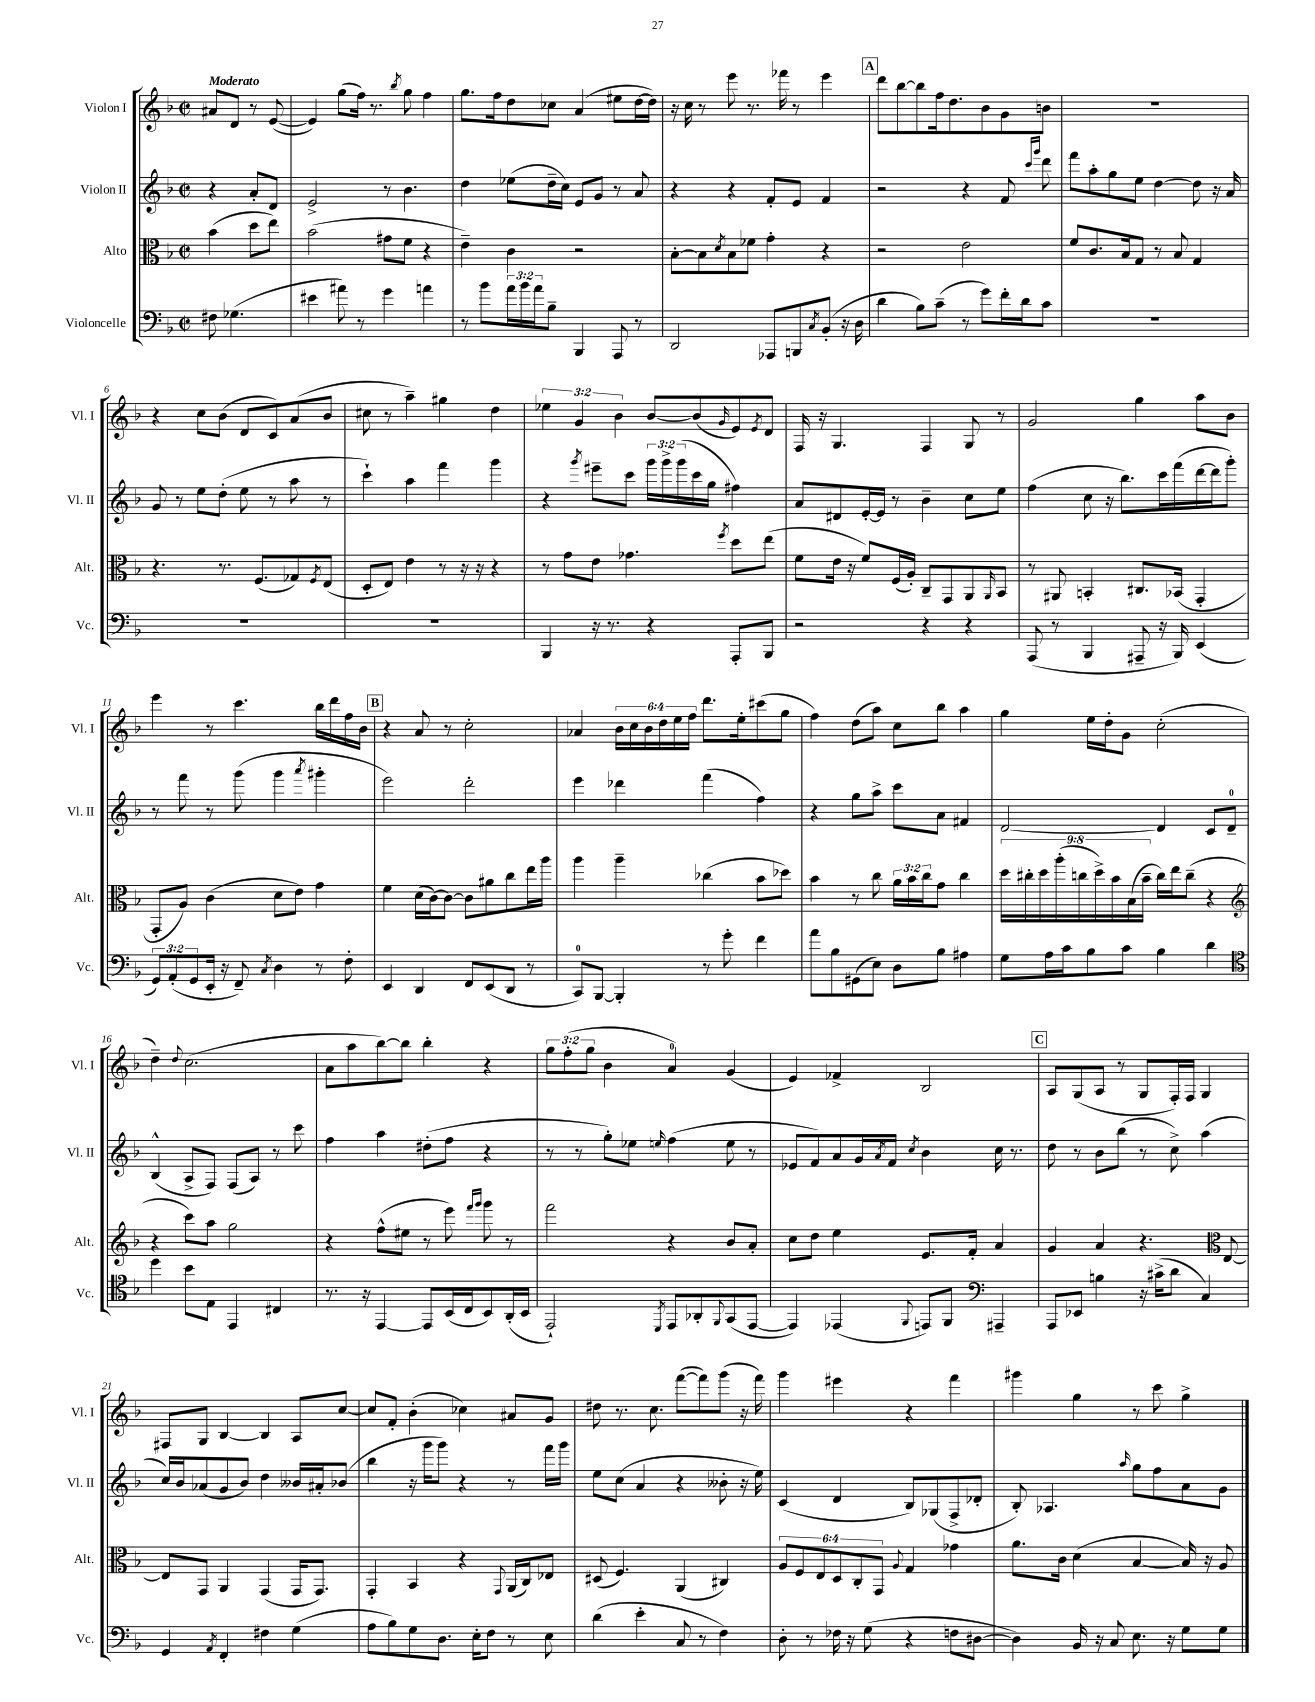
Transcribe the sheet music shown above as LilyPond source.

<<
\new StaffGroup <<
\new Staff = "s0" \with { instrumentName = "Violon I" shortInstrumentName = "Vl. I" } {
    \clef treble \key f \major \defaultTimeSignature \time 2/2 \override Staff.TupletNumber.text = #tuplet-number::calc-fraction-text \partial 2 \tempo "Moderato"
    ais'8 d'8 r8 e'8~( |
    e'4) g''8( f''16) r8. \acciaccatura { bes''8 } g''8 f''4 |
    g''8. f''16 d''8 ces''8 a'4( eis''8 d''16~ d''16) |
    r16 c''16 r8 e'''8 r8. fes'''16 r8 e'''4 |
    \mark \markup { \box "A" } d'''8 bes''8~ bes''8 f''16 d''8. bes'8 g'8 b'8 |
    R1 |
    r4 c''8 bes'8( d'8 c'8) a'8( bes'8 |
    cis''8 r8 a''4--) gis''4 d''4 |
    \tuplet 3/2 { ees''4 g'4 bes'4 } bes'8~ bes'8( \grace { g'16 } e'8) \acciaccatura { e'8 } d'8 |
    f16 r16 g4. f4 g8 r8 |
    g'2 g''4 a''8 bes'8 |
    e'''4 r8 c'''4. bes''16 d'''16 f''16 bes'16 |
    \mark \markup { \box "B" } r4 a'8 r8 c''2-. |
    aes'4 \tuplet 6/4 { bes'16 c''16 bes'16 d''16 e''16 f''16 } d'''8. e''16-. cis'''8( g''8 |
    f''4) d''8( a''8) c''8 bes''8 a''4 |
    g''4 e''16 d''16-. g'8 c''2-.( |
    d''4--) \appoggiatura { d''8 } c''2.( |
    a'8 a''8 bes''8~) bes''8 bes''4-. r4 |
    \tuplet 3/2 { g''8 f''8-.( g''8 } bes'4 a'4-0) g'4( |
    e'4) fes'4-> bes2 |
    \mark \markup { \box "C" } a8 g8( a8 r8 g8 f16-.) f16 g4 |
    fis8 g8 bes4~ bes4 a8 c''8~ |
    c''8 f'8-. bes'4-.( ces''4) ais'8 g'8 |
    dis''8 r8. c''8. f'''8~( f'''8) g'''8( r16 f'''16) |
    g'''4 eis'''4 r4 f'''4 |
    gis'''4 g''4 r8 c'''8 g''4-> \bar "|." |
}
\new Staff = "s1" \with { instrumentName = "Violon II" shortInstrumentName = "Vl. II" } {
    \clef treble \key f \major \defaultTimeSignature \time 2/2 \override Staff.TupletNumber.text = #tuplet-number::calc-fraction-text \partial 2
    r4 a'8-. d'8 |
    e'2-> r8 bes'4. |
    d''4 ees''8( d''16-- c''16) e'8 g'8 r8 a'8 |
    r4 r4 f'8-. e'8 f'4 |
    \mark \markup { \box "A" } r2 r4 f'8 \grace { c'''16 g'''16 } d'''8 |
    f'''8 a''8-. g''8 e''8 d''4~ d''8 r16 a'16 |
    g'8 r8 e''8 d''8-.( e''8 r8 a''8 r8 |
    c'''4-!) a''4 f'''4 g'''4 |
    r4 \acciaccatura { g'''8 } eis'''8-- c'''8 \tuplet 3/2 { g'''16 g'''16-> g'''16( } c'''16 g''16 fis''4) |
    a'8 dis'8 e'16~-. e'16 r8 bes'4-- c''8 e''8 |
    f''4( c''8 r16 bes''8.) c'''16 f'''16( d'''16~ d'''16 g'''8-.) |
    r8 f'''8 r8 g'''8( g'''4 \acciaccatura { a'''8 } gis'''4-. |
    \mark \markup { \box "B" } e'''2) d'''2-. |
    e'''4 des'''4 f'''4( f''4) |
    r4 g''8 a''8-> c'''8 a'8 fis'4 |
    d'2~ d'4 c'8 d'8-0-- |
    bes4-^( a8-> f8) f8( a8) r8 c'''8 |
    f''4 a''4 dis''8-.( f''8 r4 |
    r8 r8 g''8-.) ees''8 \grace { e''16 } f''4( e''8 r8 |
    ees'8 f'8) a'8 g'16 \acciaccatura { a'8 } f'16 \acciaccatura { c''8 } bes'4 c''16 r8. |
    \mark \markup { \box "C" } d''8 r8 bes'8 bes''8( r8 c''8->) a''4( |
    c''16) bes'16 aes'8( g'8 bes'8) d''4 beses'16 ais'16-. bes'8( |
    bes''4 r16 g'''16 g'''8) r4 r8 f'''16 g'''16 |
    e''8 c''8( a'4 r4 beses'8-. r16 e''16) |
    c'4( d'4 bes8) ges8( f8-> des'8-. |
    bes8-.) aes4. \grace { a''16 } g''8 f''8 a'8 g'8 \bar "|." |
}
\new Staff = "s2" \with { instrumentName = "Alto" shortInstrumentName = "Alt." } {
    \clef alto \key f \major \defaultTimeSignature \time 2/2 \override Staff.TupletNumber.text = #tuplet-number::calc-fraction-text \partial 2
    bes'4( d''8 e''8) |
    bes'2( gis'8 f'8 r4 |
    e'4--) c'4 r2 |
    bes8~-. bes8 \acciaccatura { d'8 } bes8 fes'8 g'4-. r4 |
    \mark \markup { \box "A" } r2 e'2 |
    f'8 c'8. bes16 g8 r8 bes8 g4 |
    r4. r8. f8.( ges8) \acciaccatura { f8 } e8( |
    d8-. e8) e'4 r8 r16 r16 r4 |
    r8 g'8 e'8 ges'4. \acciaccatura { f''8 } d''8 e''8( |
    f'8 e'16 r16 f'8) f16( a16-.) c8-- g,8 a,8 \grace { a,16 } bes,8 |
    r8 ais,8 b,4-. cis8. bes,16( g,4-. |
    g,8-. a8) c'4( d'8 e'8) g'4 |
    \mark \markup { \box "B" } f'4 d'16( c'16~) c'8~ c'8 ais'8 c''8 e''16 a''16 |
    a''4 a''4-- ces''4( bes'8 des''8) |
    bes'4 r8 c''8 \tuplet 3/2 { a'16 bes'16 c''16 } g'8 c''4 |
    \tuplet 9/8 { d''16 cis''16-. d''16 a''16-.( c''16 d''16->) bes'16 bes16( bes'16-- } c''16) e''16 c''8--( r4 |
    \clef treble r4 c'''8) a''8 g''2 |
    r4 f''8-^( eis''8 r8 e'''8) \grace { f'''16 g'''16 } g'''8 r8 |
    f'''2 r4 bes'8 a'8-. |
    c''8 d''8 e''4 e'8. f'16-. a'4 |
    \mark \markup { \box "C" } g'4 a'4 r4. \clef alto e8~ |
    e8 g,8 a,4 g,4( g,16 g,8.) |
    g,4-. bes,4 r4 \appoggiatura { g,8 } a,16( c16) ees8 |
    dis8( f4.) a,4( cis4) |
    \tuplet 6/4 { a8 f8 e8 d8 c8-. g,8 } \appoggiatura { a8 } g4 ges'4 |
    a'8. c'16 d'4( bes4~ bes16) r16 a8 \bar "|." |
}
\new Staff = "s3" \with { instrumentName = "Violoncelle" shortInstrumentName = "Vc." } {
    \clef bass \key f \major \defaultTimeSignature \time 2/2 \override Staff.TupletNumber.text = #tuplet-number::calc-fraction-text \partial 2
    fis8 ges4.( |
    eis'4 ais'8) r8 g'4 a'4 |
    r8 bes'8 \tuplet 3/2 { a'16 bes'16 a'16 } bes8-- bes,,4 a,,8 r8 |
    d,2 aes,,8 b,,8 \acciaccatura { c8 } bes,8-.( r16 d16 |
    \mark \markup { \box "A" } d'4 bes8) c'8--( r8 g'8) f'16-. d'16 c'8 |
    R1 |
    R1 |
    R1 |
    bes,,4 r16 r8. r4 a,,8-. bes,,8 |
    r2 r4 r4 |
    a,,8( r8 bes,,4 ais,,8-- r16 bes,,16) e,4( |
    \tuplet 3/2 { g,8) a,8-.( g,8 } e,16-. r16 f,8--) \acciaccatura { c8 } d4 r8 f8-. |
    \mark \markup { \box "B" } e,4 d,4 f,8 e,8( d,8 r8 |
    c,8-0) bes,,8~ bes,,4-. r8 g'8-. f'4 |
    a'8 bes8 gis,8( e8) d8 bes8 ais4 |
    g8 a16 c'16 bes8 c'8 bes4 d'4 |
    \clef tenor d''4 bes'8 e8 e,4 cis4 |
    r8. r16 e,4~ e,8 bes,16( c16 bes,8) a,16-.( bes,16 |
    e,2-!) \acciaccatura { d,8 } e,8 aes,8-. \appoggiatura { f,8 } g,8( e,8~ |
    e,4) ees,4( \appoggiatura { f,8 } e,8) f,8 \clef bass ais,,4-- |
    \mark \markup { \box "C" } a,,8 ees,8 b4 r16 cis'16->( d'8 c4) |
    g,4 \acciaccatura { a,8 } f,4-. fis4 g4( |
    a8 bes8) g8 d8. e16-. f8 r8 e8 |
    d'4( e'4-. c8 r8 f4) |
    d8-. r8 fes16 r16 g8( r4 f8 dis8~ |
    dis4) bes,16 r16 c8 e8. r16 g8 g8 \bar "|." |
}
>>
>>
